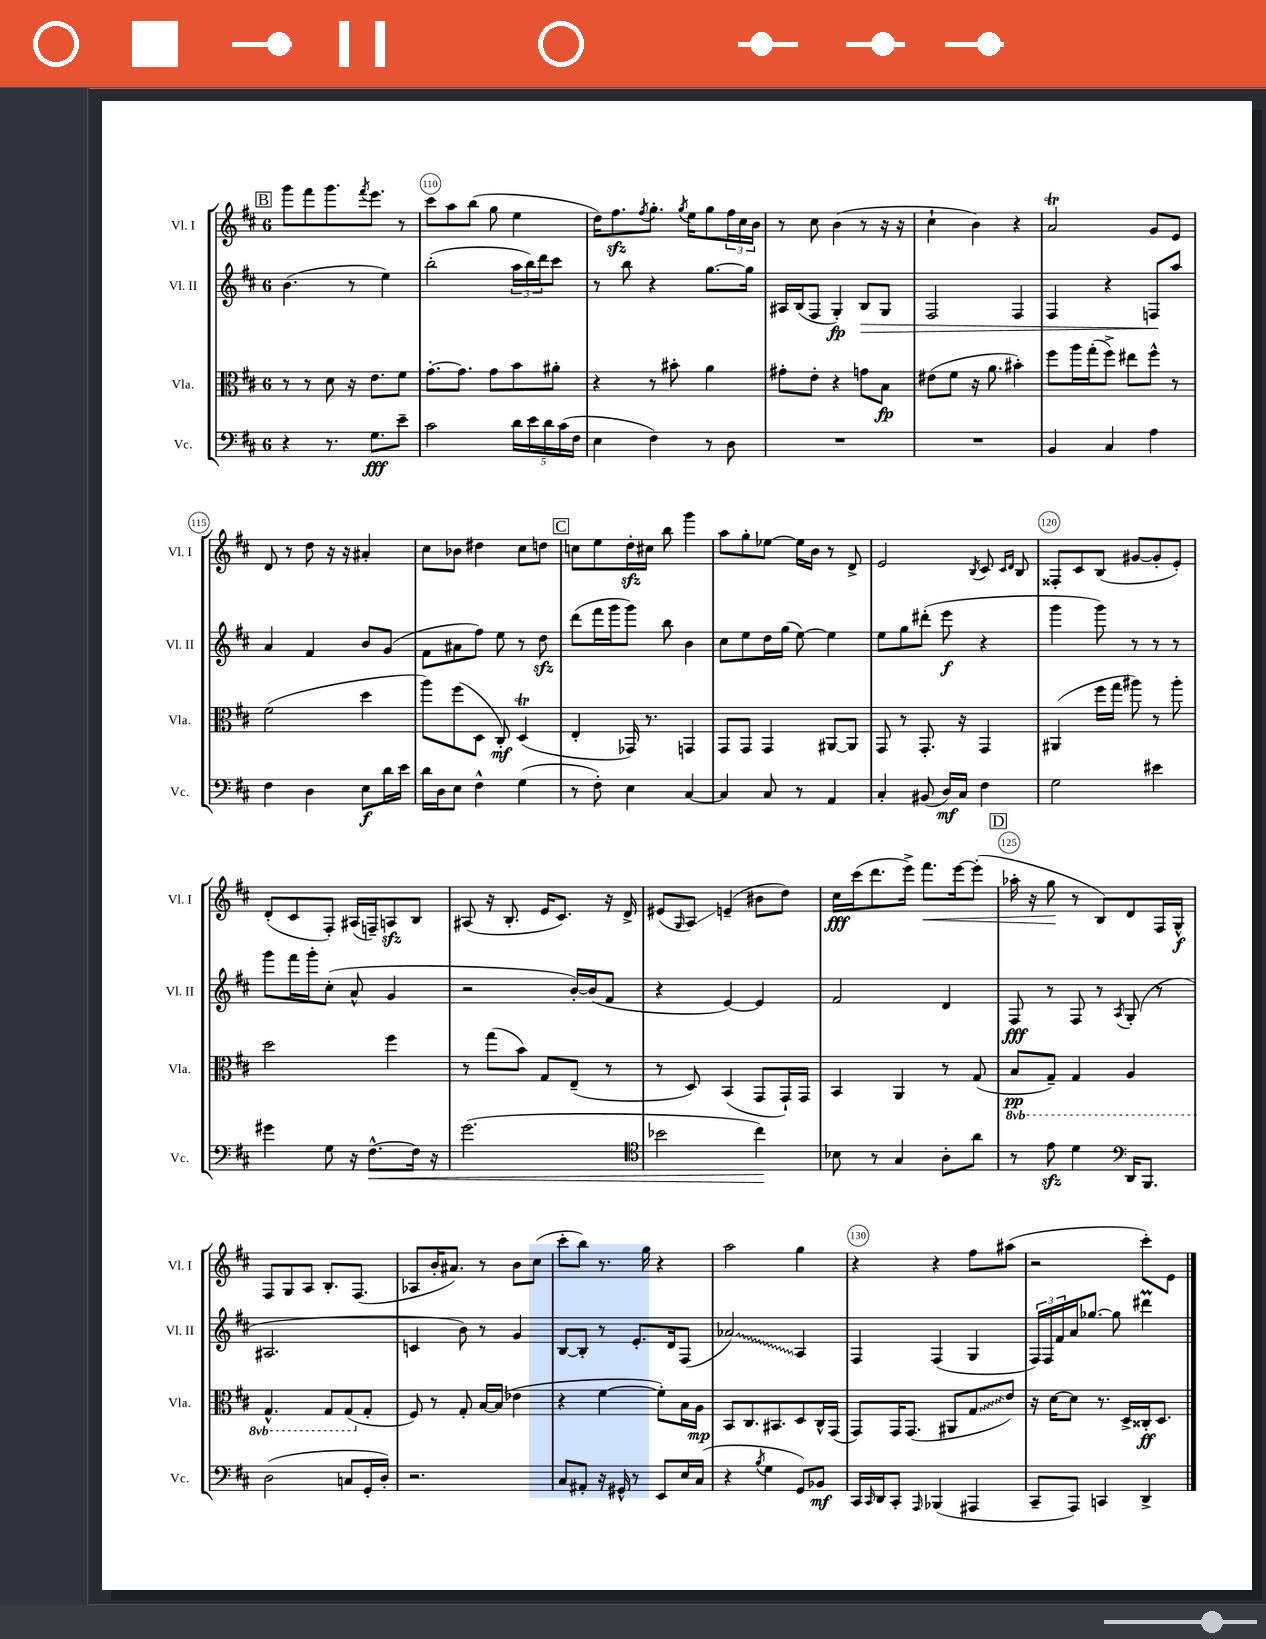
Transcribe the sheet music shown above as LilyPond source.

<<
\new StaffGroup <<
\new Staff = "s0" \with { instrumentName = "Vl. I" shortInstrumentName = "Vl. I" } {
    \clef treble \key d \major \once \override Staff.TimeSignature.style = #'single-digit \time 6/8
    \mark \markup { \box "B" } g'''8 fis'''8 g'''8. \acciaccatura { fis'''8 } e'''8. r8 |
    cis'''8 a''8 b''8( g''8 e''4 |
    d''16) fis''8.\sfz \acciaccatura { fis''8 } g''8.-. \acciaccatura { g''8 } e''16 g''8 \tuplet 3/2 { fis''16 cis''16 b'16 } |
    r8 cis''8 b'4( r8 r16 r16 |
    cis''4-! b'4) r4 |
    a'2\trill g'8 e'8 |
    d'8 r8 d''8 r16 r16 ais'4-. |
    cis''8 bes'8 dis''4 cis''8 d''8 |
    \mark \markup { \box "C" } c''8 e''8 d''16-.\sfz cis''16 b''8 g'''4 |
    a''8 g''8-. ees''8~ ees''16 b'16 r8 d'8-> |
    e'2 \acciaccatura { b8 } cis'8 \grace { cis'16 d'16 } b8 |
    fisis8-. cis'8 b8( gis'8~ gis'8-. e'8-.) |
    d'8-.( cis'8 fis8-.) ais16( f16--) a8\sfz b8 |
    ais8( r16 b8.-. e'16 cis'8.) r16 d'16-> |
    eis'8( \grace { g16 } a8\glissando) e'4--( bis'8 d''8) |
    cis''16\fff cis'''16( d'''8. e'''16->) fis'''8.\< e'''16~ e'''8-.( |
    \mark \markup { \box "D" } aes''16-. r16 g''8\! r8 b8) d'8 fis16 g16-^\f |
    fis8 g8 a8 b8.-. fis8.( |
    aes8 b'16-. ais'8.) r8 b'8 cis''8( |
    cis'''8-. b''8) r8. g''16 r4 |
    a''2 g''4 |
    r4 r4 fis''8 ais''8( |
    r2 cis'''8-.) e'8 \bar "|." |
}
\new Staff = "s1" \with { instrumentName = "Vl. II" shortInstrumentName = "Vl. II" } {
    \clef treble \key d \major \once \override Staff.TimeSignature.style = #'single-digit \time 6/8
    \mark \markup { \box "B" } b'4.( r8 e''4) |
    b''2-.( \tuplet 3/2 { a''16 b''16) d'''16 } cis'''8 |
    r8 b''8 r4 g''8.~ g''16 |
    ais16 b16( fis8 g4-.\fp) b8\> g8 |
    fis2 fis4 |
    fis4 r4 f8\! a''8 |
    a'4 fis'4 b'8 g'8( |
    fis'8 ais'8 fis''8) e''8 r8 d''8\sfz |
    \mark \markup { \box "C" } d'''8( fis'''16 g'''16 g'''8) b''8 b'4 |
    cis''8 e''8 d''16 g''16( e''8~) e''4 |
    e''8 g''8 dis'''8-.( e'''8\f r4 |
    g'''4 g'''8) r8 r8 r8 |
    g'''8 fis'''16 g'''16-. cis''8-.( a'8-^ g'4 |
    r2 b'16~-.) b'16( fis'8 |
    r4 e'4~) e'4 |
    fis'2 d'4 |
    \mark \markup { \box "D" } fis8\fff r8 fis8 r8 \acciaccatura { a8 } g8-.( r8 |
    ais2. |
    c'4 b'8) r8 g'4 |
    b8~ b8-. r8 e'8.-. d'16 fis8( |
    \once \override Glissando.style = #'zigzag aes'2\glissando) a4 |
    fis4 fis4( g4 |
    \tuplet 3/2 { fis16) fis16 fis'16 } a'16 ges''8.~ ges''8 dis'''4\prall \bar "|." |
}
\new Staff = "s2" \with { instrumentName = "Vla." shortInstrumentName = "Vla." } {
    \clef alto \key d \major \once \override Staff.TimeSignature.style = #'single-digit \time 6/8 \set Staff.ottavationMarkups = #ottavation-simple-ordinals
    \mark \markup { \box "B" } r8 r8 d'8 r16 e'8. fis'8 |
    g'8.~-. g'8. g'8 b'8 ais'8-. |
    r4 r8 bis'8-. a'4 |
    gis'8-. e'8-. r4 g'8 b8\fp |
    eis'8( fis'8 r16 a'8. bis'4-.) |
    fis''8 a''16 g''16-.( fis''8->) eis''8 fis''8-^ r8 |
    fis'2( d''4 |
    a''8) fis''8( d8 cis8-.\mf) d4\trill( |
    \mark \markup { \box "C" } e4-. ges,16) r8. g,4 |
    g,8 g,8 g,4 ais,8~ ais,8 |
    g,8 r8 g,8.-. r16 g,4 |
    ais,4( fis''16 g''16 ais''8) r8 ais''8-. |
    d''2 fis''4 |
    r8 g''8( b'8) g8 e8--( r8 |
    r8 d8) b,4( g,8 g,16-!) g,16 |
    b,4 a,4 r8 g8( |
    \mark \markup { \box "D" } \ottava #-1 b,8\pp g,8--) g,4 a,4 |
    g,4.-^ g,8 g,8( \ottava #0 g8-. |
    fis8) r8 g8-. b16~ b16( ees'4 |
    r4 fis'4~ fis'8-.) b16 a16\mp |
    b,8 cis8. bis,8. d8 cis16-^ g,16( |
    g,8) g,16 g,8.( ais,8 \once \override Glissando.style = #'zigzag g8\glissando e'8) |
    r16 d'16~ d'8 r8. d16-> cisis16-.\ff d8. \bar "|." |
}
\new Staff = "s3" \with { instrumentName = "Vc." shortInstrumentName = "Vc." } {
    \clef bass \key d \major \once \override Staff.TimeSignature.style = #'single-digit \time 6/8
    \mark \markup { \box "B" } r4 r8. g8.\fff e'8-- |
    cis'2 \tuplet 5/4 { d'16 e'16 d'16 cis'16( fis16 } |
    e4 fis4) r8 d8 |
    R2. |
    R2. |
    b,4 cis4 a4 |
    fis4 d4 e8\f d'16 e'16 |
    d'16 d16 e8 fis4-^ g4( |
    \mark \markup { \box "C" } r8 fis8-.) e4 cis4~ |
    cis4 cis8 r8 a,4 |
    cis4-. bis,8( d16\mf) cis16 fis4 |
    g2 eis'4 |
    gis'4 g8 r16 fis8.~-^\< fis16 r16 |
    g'2.( |
    \clef tenor bes'2 cis''4\!) |
    bes8 r8 g4 a8-. a'8 |
    \mark \markup { \box "D" } r8 e'8\sfz d'4 \clef bass d,16 b,,8. |
    d2( c8 g,16-. d16-.) |
    r2. |
    cis8 ais,8-. r16 gis,16-^ r8 e,8 e16 cis16( |
    r4 \acciaccatura { b8 } g4 g,8) bes,8\mf |
    cis,16 \grace { cis,16 } d,16 cis,8-. \grace { a,,16 } bes,,4( ais,,4 |
    cis,8-- a,,8) c,4 d,4-> \bar "|." |
}
>>
>>
\layout { \context { \Score currentBarNumber = #109 \override BarNumber.break-visibility = ##(#f #t #t) barNumberVisibility = #(every-nth-bar-number-visible 5) \override BarNumber.stencil = #(make-stencil-circler 0.1 0.3 ly:text-interface::print) } }
